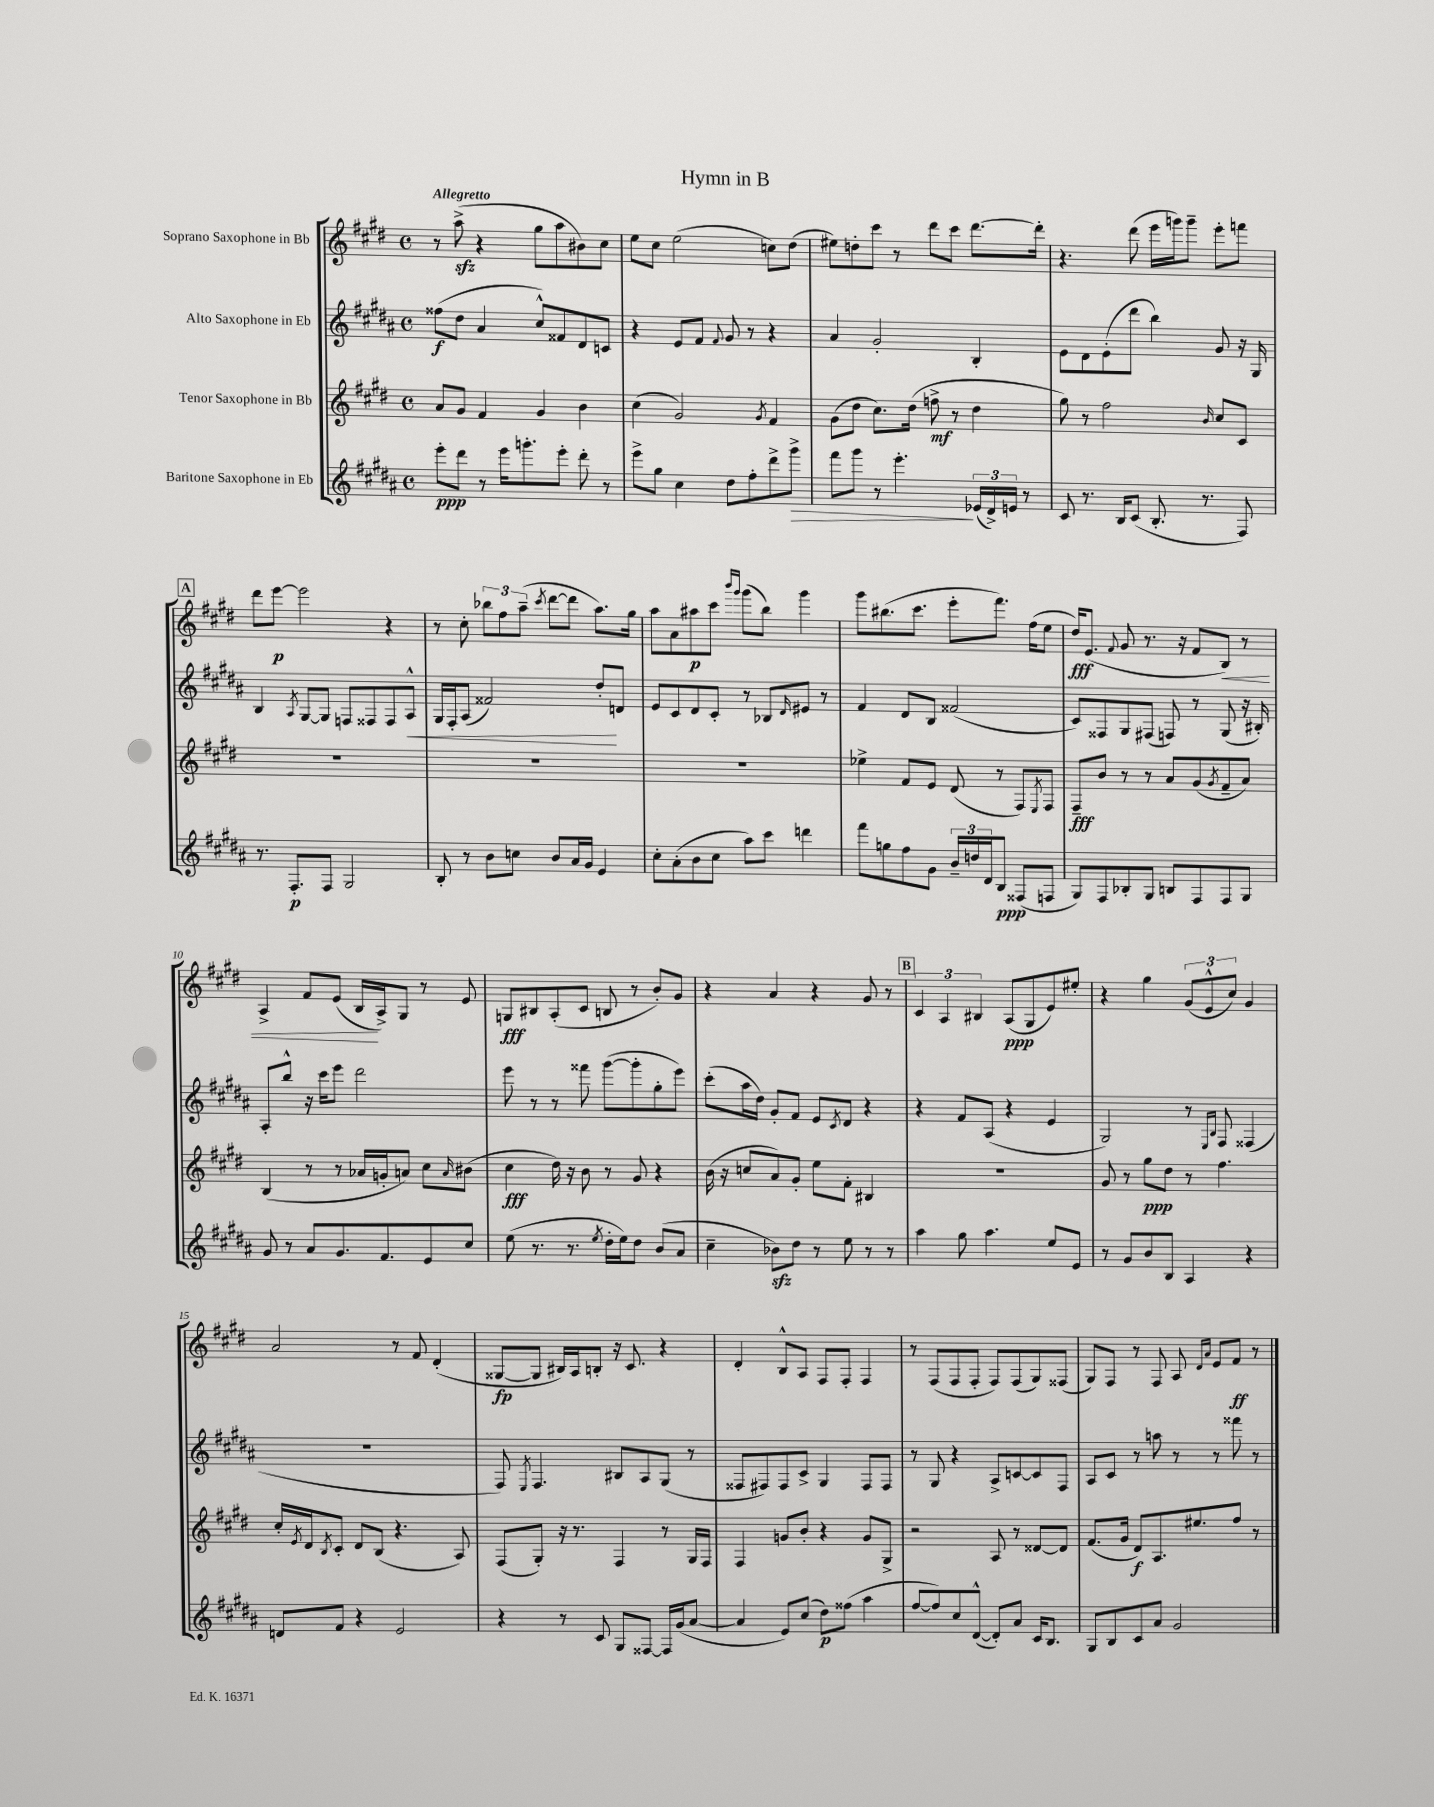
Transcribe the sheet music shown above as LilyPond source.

\header { title = "Hymn in B" }
<<
\new StaffGroup <<
\new Staff = "s0" \with { instrumentName = "Soprano Saxophone in Bb" } {
    \clef treble \key e \major \defaultTimeSignature \time 4/4 \tempo "Allegretto"
    r8 a''8->\sfz( r4 gis''8 a''8 bis'8) cis''8 |
    e''8 cis''8 e''2( c''8) dis''8( |
    eis''8) d''8-. cis'''8 r8 dis'''8 cis'''8 dis'''8.~ dis'''16-. |
    r4. dis'''8( e'''16 g'''16) g'''8-- e'''8-. f'''8 |
    \mark \markup { \box "A" } dis'''8 e'''8~\p e'''2 r4 |
    r8 cis''8-. \tuplet 3/2 { bes''8 fis''8 a''8--( } \acciaccatura { cis'''8 } dis'''8~ dis'''8 a''8.) gis''16 |
    a''8 a'8 ais''8\p cis'''8 \grace { b'''16 gis'''16 } gis'''8( b''8) gis'''4 |
    gis'''8 bis''8.( cis'''8. e'''8-. fis'''8.) fis''16( e''8 |
    dis''16\fff) e'8.( \appoggiatura { fis'8 } gis'8 r8. r16 fis'8 b8\<) r8 |
    a4-> fis'8 e'8( b16\! a16->) gis8 r8 e'8 |
    g8\fff bis8 a8-.( cis'8 b8 r8 b'8-.) gis'8 |
    r4 a'4 r4 gis'8 r8 |
    \mark \markup { \box "B" } \tuplet 3/2 { cis'4 a4 bis4 } a8\ppp( gis8 e'8) eis''8-. |
    r4 gis''4 \tuplet 3/2 { gis'8( e'8-^ cis''8) } gis'4 |
    a'2 r8 fis'8 dis'4-.( |
    gisis8~\fp gisis8 bis16) a16 b8-. r16 cis'8. r4 |
    dis'4-. b8-^ a8 fis8 fis8-. fis4 |
    r8 fis8( fis8 fis8-. fis8) fis8( gis8) fisis8( |
    gis8) fis8 r8 fis8 a8 \grace { dis'16 a'16 } e'8 fis'8\ff r8 \bar "|." |
}
\new Staff = "s1" \with { instrumentName = "Alto Saxophone in Eb" } {
    \clef treble \key b \major \defaultTimeSignature \time 4/4
    fisis''8\f( dis''8 ais'4 cis''8-^) fisis'8 dis'8 c'8 |
    r4 e'8 fis'8 \appoggiatura { fis'8 } gis'8 r8 r4 |
    ais'4 gis'2-. b4-. |
    e'8 dis'8 e'8-.( dis'''8 b''4) gis'8 r16 gis16 |
    \mark \markup { \box "A" } b4 \acciaccatura { ais8 } gis8~ gis8 f8 fisis8 fisis8 ais8-^\< |
    gis16 fis16-. ais8( fisis'2) dis''8-.\! d'8 |
    e'8 cis'8 dis'8 cis'8-. r8 bes8 \grace { dis'16 } eis'8 r8 |
    fis'4 dis'8 b8 fisis'2( |
    cis'8) fisis8 gis8 fis8( f8) r8 gis8( r16 bis16-.) |
    ais8-. b''8-^ r16 cis'''16 e'''8 dis'''2 |
    e'''8 r8 r8 fisis'''8 gis'''8~( gis'''8-. gis''8-. e'''8) |
    cis'''8-.( ais''16 dis''16) gis'8-. fis'8 e'8 \acciaccatura { cis'8 } dis'8 r4 |
    \mark \markup { \box "B" } r4 fis'8 ais8( r4 e'4 |
    gis2) r8 \grace { e16 b16 } fis8 fisis4( |
    R1 |
    fis8) \acciaccatura { e8 } fis4. bis8 ais8 gis8( r8 |
    fisis8 fis8) fis8 cis'8-> gis4 fis8 fis8 |
    r8 gis8 r4 ais8-> c'8~ c'8 fis8 |
    ais8 cis'8 r8 a''8 r8 r8 fisis'''8 r8 \bar "|." |
}
\new Staff = "s2" \with { instrumentName = "Tenor Saxophone in Bb" } {
    \clef treble \key e \major \defaultTimeSignature \time 4/4
    a'8 gis'8 fis'4 gis'4 b'4 |
    cis''4( gis'2) \acciaccatura { gis'8 } fis'4 |
    gis'8( dis''8 cis''8.) dis''16( f''8->\mf r8 dis''4 |
    gis''8) r8 fis''2 \grace { b'16 } cis''8 cis'8 |
    \mark \markup { \box "A" } R1 |
    R1 |
    R1 |
    ees''4-> fis'8 e'8 dis'8( r8 fis8) \acciaccatura { e8 } fis8 |
    fis8--\fff b'8 r8 r8 a'8 gis'8( \acciaccatura { gis'8 } fis'8-- a'8) |
    b4( r8 r8 aes'16 g'16-. a'8) cis''8 \grace { a'16 } bis'8( |
    cis''4\fff dis''16) r16 b'8 r8 gis'8 r4 |
    b'16( r16 c''8 a'8) gis'8-. e''8 fis'8-. bis4 |
    \mark \markup { \box "B" } R1 |
    gis'8 r8 gis''8\ppp dis''8 r8 fis''4. |
    cis''16-. \acciaccatura { e'8 } dis'16 \acciaccatura { b8 } cis'8-. dis'8 b8( r4. a8) |
    fis8( gis8-.) r16 r8. fis4 r8 gis16 fis16 |
    fis4 g'8 b'8-. r4 g'8 gis8-> |
    r2 a8 r8 disis'8~ disis'8 |
    fis'8.( gis'16 dis'8\f) a8. eis''8. fis''8 r8 \bar "|." |
}
\new Staff = "s3" \with { instrumentName = "Baritone Saxophone in Eb" } {
    \clef treble \key b \major \defaultTimeSignature \time 4/4
    e'''8-.\ppp dis'''8 r8 e'''16 g'''8.-. e'''8-. dis'''8-. r8 |
    e'''8-> gis''8 cis''4 dis''8 fis''8-. dis'''8-> gis'''8->\> |
    fis'''8 gis'''8 r8 e'''4.-.\! \tuplet 3/2 { ees'16( dis'16->) e'16 } r8 |
    cis'8 r8. b16 cis'8( b8.-. r8. fis8) |
    \mark \markup { \box "A" } r8. fis8.-.\p fis8 gis2 |
    b8-. r8 b'8 c''8 b'8 ais'16 gis'16 e'4 |
    cis''8-. ais'8-.( b'8 cis''8 ais''8) cis'''8 d'''4 |
    fis'''8 g''8 fis''8 gis'8 \tuplet 3/2 { b'16-- d''16 dis'16 } b8\ppp fisis8( f8 |
    gis8) fis8 bes8-. gis8 b8 fis8 fis8 gis8 |
    gis'8 r8 ais'8 gis'8. fis'8. e'8 cis''8 |
    e''8( r8. r8. \acciaccatura { e''8 } dis''16-. e''16) dis''8 b'8( ais'8 |
    cis''4-- bes'8\sfz) dis''8 r8 e''8 r8 r8 |
    \mark \markup { \box "B" } ais''4 gis''8 ais''4. e''8 e'8 |
    r8 gis'8 b'8 b8 ais4 r4 |
    d'8 fis'8 r4 e'2 |
    r4 r8 cis'8 gis8 fisis8~ fisis16 gis'16( ais'8~ |
    ais'4 e'8) cis''8( dis''8\p) fisis''8( ais''4 |
    fis''8~ fis''8) cis''8 dis'8~-^( dis'8-.) ais'8 cis'16 b8. |
    gis8 b8 cis'8 ais'8 gis'2 \bar "|." |
}
>>
>>
